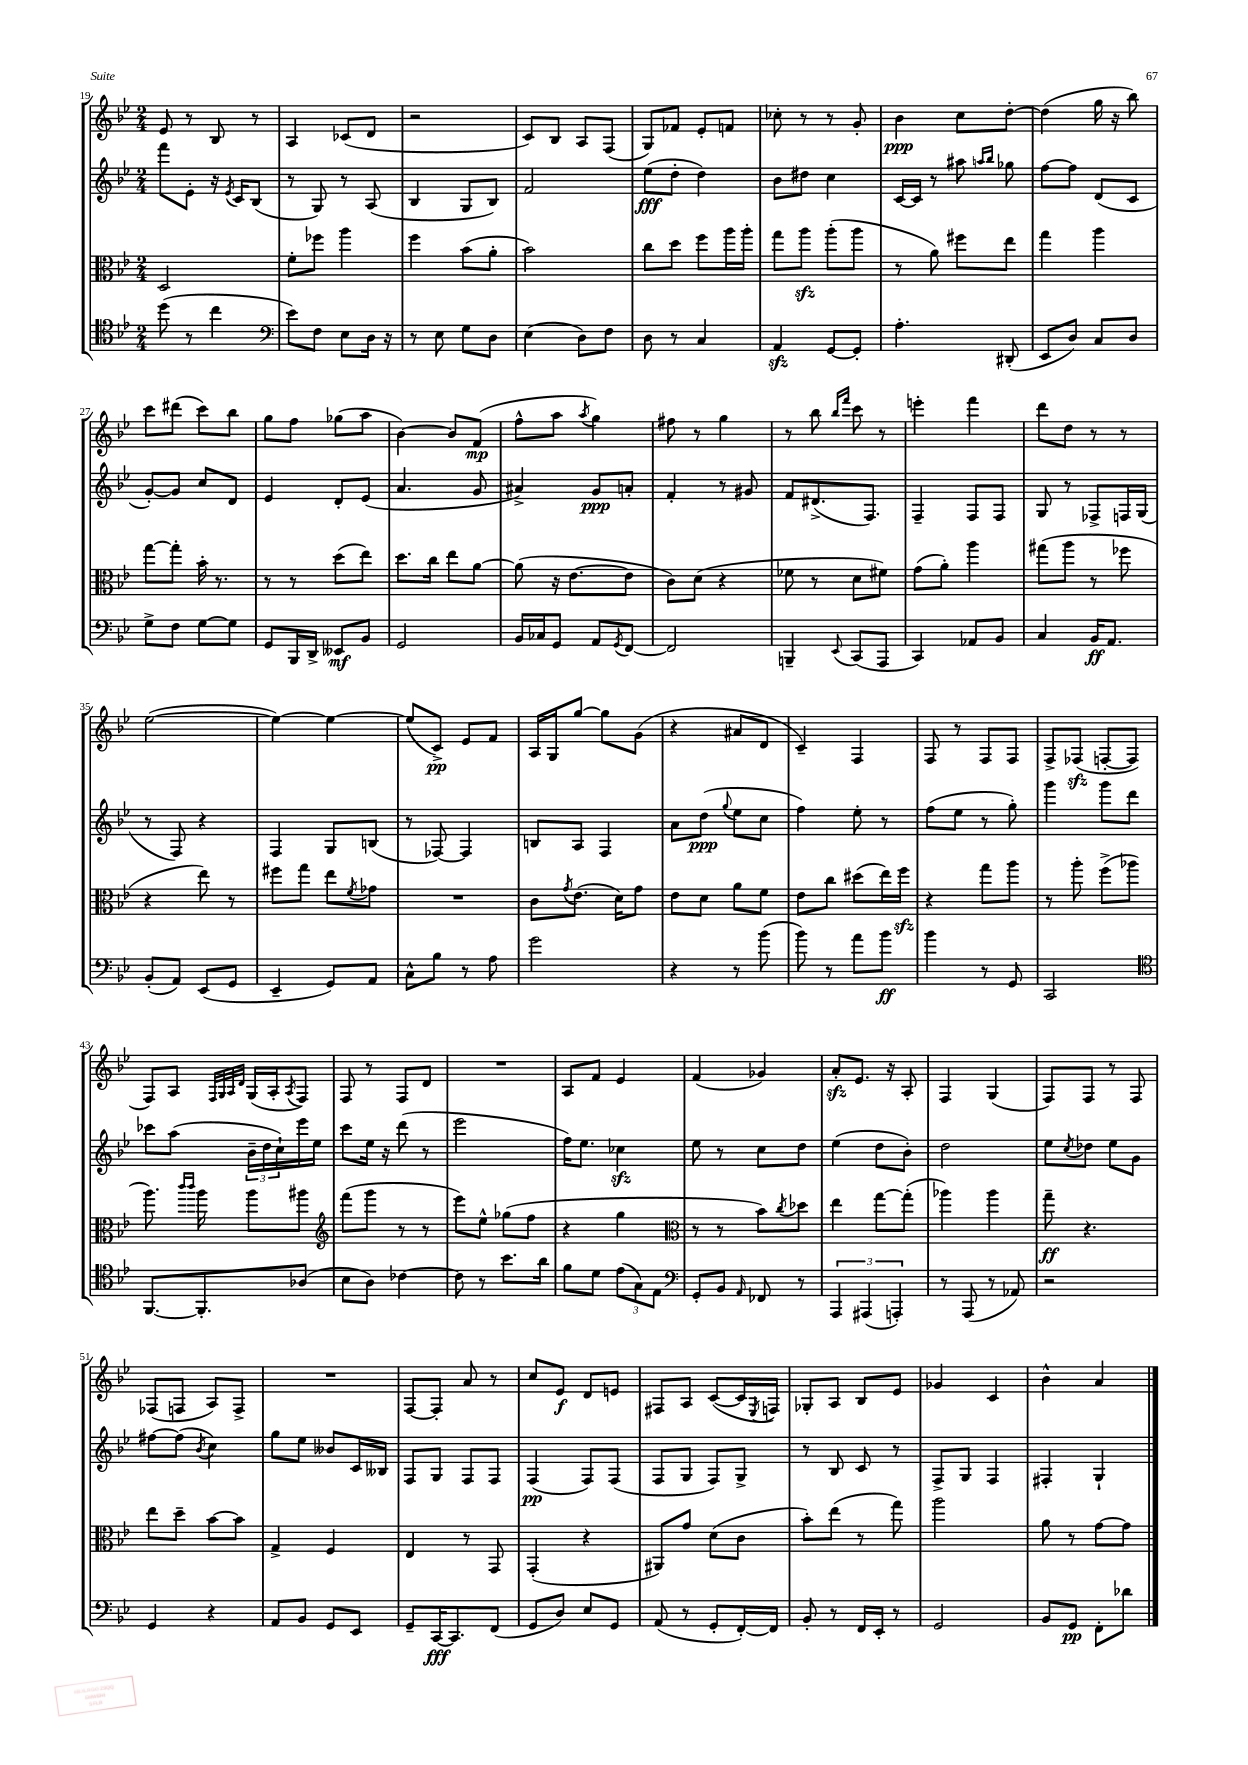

**kern	**kern	**kern	**kern
*staff4	*staff3	*staff2	*staff1
*clefC4	*clefC3	*clefG2	*clefG2
*k[b-e-]	*k[b-e-]	*k[b-e-]	*k[b-e-]
*M2/4	*M2/4	*M2/4	*M2/4
(8dd	2D	8fff	8e-
8r	.	8e-'	8r
4cc	.	16r	8B-
.	.	8qe-	.
.	.	16c	.
.	.	(8B-	8r
=	=	=	=
*clefF4	*	*	*
8e-)	8f'	8r	4A
8F	8ff-	8G)	.
8E-	4aa	8r	(8c-
16D	.	(8A	8d
16r	.	.	.
=	=	=	=
8r	4ff	4B-	2r
8E-	.	.	.
8G	(8b-	8G	.
8D	8a'	8B-)	.
=	=	=	=
(4E-	2b-)	2f	8c)
.	.	.	8B-
8D)	.	.	8A
8F	.	.	(8F
=	=	=	=
8D	8cc	(8ee-	8G)
8r	8dd	8dd'	8f-
4C	8ff	4dd)	8e-'
.	16aa	.	8f
.	16aa'	.	.
=	=	=	=
4AA	8gg	8b-	8cc-'
.	8aa	8dd#	8r
[8GG	(8aa'	4cc	8r
8GG']	8aa	.	8g'
=	=	=	=
4.A'	8r	[16c	4b-
.	.	16c]	.
.	8a)	8r	.
.	8ff#	8aa#	8cc
.	.	16qqaa	.
.	.	16qqbb-	.
(8DD#'	8ee-	8gg-	[8dd'
=	=	=	=
8EE-	4gg	[8ff	(4dd]
8D)	.	8ff]	.
8C	4aa	(8d	16gg
.	.	.	16r
8D	.	8c	8bb-)
=	=	=	=
8G^	[8gg	[8g')	8ccc
8F	8gg']	8g]	(8ddd#
[8G	16b-'	8cc	8ccc)
.	8.r	.	.
8G]	.	8d	8bb-
=	=	=	=
8GG	8r	4e-	8gg
16BBB-	8r	.	8ff
16DD^	.	.	.
8EE--	(8dd	8d'	(8gg-
8BB-	8ee-)	(8e-	8aa
=	=	=	=
2GG	8.dd	4.a	[4b-)
.	16cc	.	.
.	8ee-	.	8b-]
.	[8a	8g	(8f
=	=	=	=
16BB-	(8a]	4a#^)	8ff^^
16C-	.	.	.
8GG	16r	.	8aa
.	[8.e-	.	.
.	.	.	8qaa
8AA	.	8g	4gg)
8qGG	.	.	.
[8FF	8e-]	8a'	.
=	=	=	=
2FF]	8c)	4f'	8ff#
.	(8d	.	8r
.	4r	8r	4gg
.	.	8g#	.
=	=	=	=
4BBB~	8f-	8f	8r
.	8r	(8.d#^	8bb-
.	.	.	16qqbb-
8qqEE-	.	.	16qqfff
(8CC	8d	.	8ccc
.	.	8.F)	.
8AAA	8f#)	.	8r
=	=	=	=
4CC)	(8g	4F~	4eee'
.	8a')	.	.
8AA-	4aa	8F	4fff
8BB-	.	8F	.
=	=	=	=
4C	(8gg#	8G	8ddd
.	8aa	8r	8dd
16BB-	8r	8F-^	8r
8.AA	.	.	.
.	8ff-	16F	8r
.	.	(16G	.
=	=	=	=
(8BB-'	4r	8r	([2ee-
8AA)	.	8F)	.
(8EE-	8ee-)	4r	.
8GG	8r	.	.
=	=	=	=
4EE-~	8ff#	4F	4ee-_)
.	8gg	.	.
8GG)	8ee-	8G	4ee-_
.	8qf	.	.
8AA	8g-	(8B	.
=	=	=	=
8C^^	2r	8r	(8ee-]
8B-	.	[8F-)	8c^)
8r	.	4F-]	8e-
8A	.	.	8f
=	=	=	=
2g	8c	8B	16A
.	.	.	16G
.	8qg	.	.
.	(8.e-	8A	[8gg
.	.	4F	8gg]
.	16d)	.	.
.	8g	.	(8g
=	=	=	=
4r	8e-	8a	4r
.	8d	(8dd	.
.	.	8qqgg	.
8r	8a	8ee-	8a#
(8b-	8f	8cc	8d
=	=	=	=
8b-)	8e-	4ff)	4c~)
8r	8cc	.	.
8a	(8dd#	8ee-'	4F
8b-	16ee-)	8r	.
.	16ff	.	.
=	=	=	=
4b-	4r	(8ff	8F
.	.	8ee-	8r
8r	8gg	8r	8F
8GG	8aa	8gg')	8F
=	=	=	=
2CC	8r	4ggg	8F^
.	8aa'	.	(8F-
.	(8ff^	8ggg	[8F'
.	8aa-	8ddd	8F]
=	=	=	=
*clefC4	*	*	*
[8.FF	8.aa)	8ccc-	8F)
.	.	(8aa	8A
.	16qqccc	.	.
.	16qqccc	.	.
8.FF']	16aa	.	.
.	.	.	32qqF
.	.	.	32qqG
.	.	.	32qqA
.	.	.	32qqd
.	8aa	24b-~	(16G
.	.	24dd	.
.	.	.	16A'
.	.	24cc`)	.
.	.	.	8qA
(8A-	8aa#	16eee-	8F)
.	.	16ee-	.
=	=	=	=
*	*clefG2	*	*
8B-	(8fff	8ccc	8F
8A)	8ggg	16ee-	8r
.	.	16r	.
[4c-	8r	(8ddd	8F
.	8r	8r	8d
=	=	=	=
8c-]	8eee-)	2eee-	2r
8r	8ee-^^	.	.
8.b-	(8gg-	.	.
.	8ff	.	.
16a	.	.	.
=	=	=	=
8f	4r	16ff)	8A
.	.	8.ee-	.
8d	.	.	8f
(12e-	4gg	4cc-	4e-
12G)	.	.	.
12E-	.	.	.
=	=	=	=
*clefF4	*clefC3	*	*
8GG'	8r	8ee-	(4f
8BB-	8r	8r	.
16qqAA	.	.	.
8FF-	8b-)	8cc	4g-)
.	8qcc	.	.
8r	8dd-	8dd	.
=	=	=	=
6AAA	4ee-	(4ee-	8a'
.	.	.	8.e-
(6AAA#	.	.	.
.	[8gg	8dd	.
.	.	.	16r
6AAA')	.	.	.
.	(8gg']	8b-')	8A'
=	=	=	=
8r	4aa-)	2dd	4F
(8AAA	.	.	.
8r	4aa-	.	(4G
8AA-)	.	.	.
=	=	=	=
2r	8gg~	8ee-	8F)
.	.	8qcc	.
.	4.r	8dd-	8F
.	.	8ee-	8r
.	.	8g	8F
=	=	=	=
4GG	8ee-	[8ff#	(8F-
.	8dd~	(8ff#]	8F
.	.	8qb-	.
4r	[8b-	4cc)	8A)
.	8b-]	.	8F^
=	=	=	=
8AA	4G^	8gg	2r
8BB-	.	8ee-	.
8GG	4F	8b--	.
8EE-	.	16c	.
.	.	16B--	.
=	=	=	=
8GG~	4E-	8F	[8F
[16CC	.	8G	8F']
8.CC]	.	.	.
.	8r	8F	8a
(8FF	8GG	8F	8r
=	=	=	=
8GG	(4GG'	(4F	8cc
8D)	.	.	8e-
8E-	4r	8F)	8d
8GG	.	(8F	8e
=	=	=	=
(8AA	8AA#)	8F	8F#
8r	8g	8G	8A
8GG'	(8d	8F)	([8c
[16FF')	8c	8G^	16c]
.	.	.	8qE-
16FF]	.	.	16F)
=	=	=	=
8BB-'	8b-')	8r	8G-'
8r	(8ee-	8B-	8A
16FF	8r	8c	8B-
16EE-'	.	.	.
8r	8gg)	8r	8e-
=	=	=	=
2GG	2aa	8F^	4g-
.	.	8G	.
.	.	4F	4c
=	=	=	=
8BB-	8a	4F#'	4b-^^
8GG	8r	.	.
8FF'	[8g	4G`	4a
8d-	8g]	.	.
==	==	==	==
*-	*-	*-	*-
